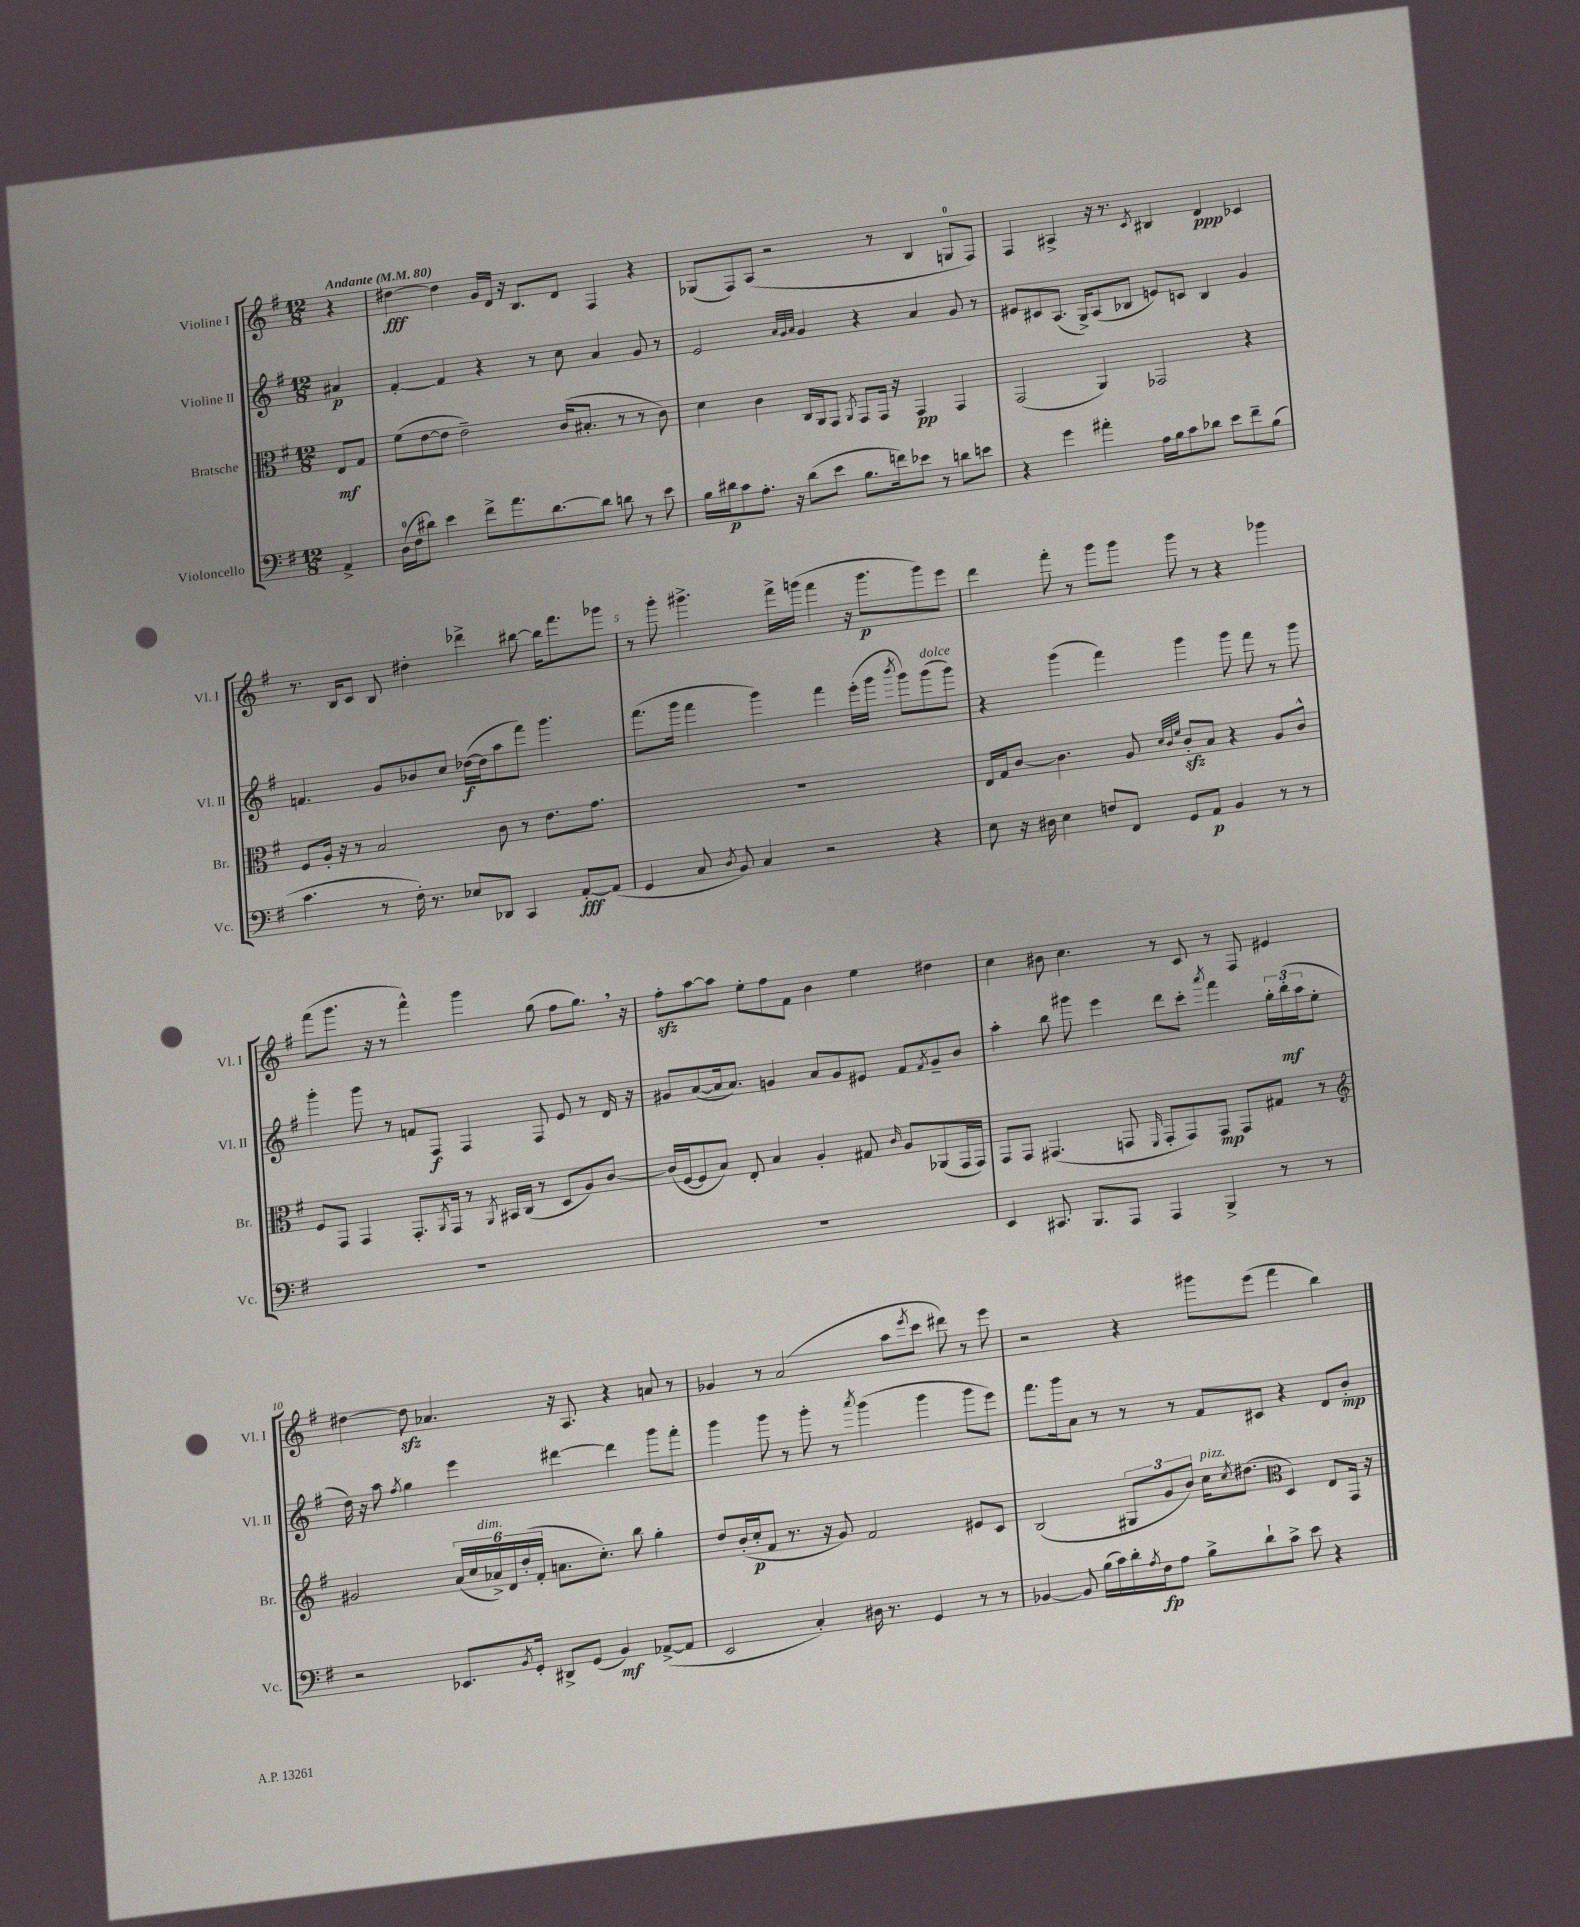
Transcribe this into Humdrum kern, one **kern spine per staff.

**kern	**kern	**kern	**kern
*staff4	*staff3	*staff2	*staff1
*clefF4	*clefC3	*clefG2	*clefG2
*k[f#]	*k[f#]	*k[f#]	*k[f#]
*M12/8	*M12/8	*M12/8	*M12/8
*MM80	*MM80	*MM80	*MM80
4AA^/	8E/L	4a#/	4r
.	8G/J	.	.
=	=	=	=
(16D\LL	(8f#\L	[4f#'/	[4dd#\
16F#\J	.	.	.
8d#\J)	[8e\	.	.
4e\	8e\]J	4f#/]	4dd#\]
.	2e~\)	.	.
8f#^\L	.	4r	16g/LL
.	.	.	16d/JJ
8.a\	.	.	16r
.	.	.	8.B/L
.	.	8r	.
[8.d#\	.	.	.
.	(16c/LK	8cc\	8d/J
.	8.B#'/J	.	.
8d#\]J	.	4a/	4F#/
8d\	8r	.	.
8r	8r	8g/	4r
8e\	8c\)	8r	.
=	=	=	=
16B\LL	4d\	2e/	(8G-/L
16d#\J	.	.	.
8c\	.	.	8F#/)
8.A'\J	4c\	.	(8A/J
.	.	.	2r
16r	.	.	.
.	.	32qqa/LLL	.
.	.	32qqg/	.
.	.	32qqa/JJJ	.
(8d#\L	16C/LL	4g/	.
.	16AA/J	.	.
8e\J	8GG/J	.	.
.	8qAA/	.	.
8.B\L	8GG/L	4r	.
.	16GG/Jk	.	8r
16f\k)	16r	.	.
8e-\J	4GG/	4a/	4B/
8r	.	.	.
8d\L	4GG/	8g/	8G/L
8e\J	.	8r	8F#/J)
=	=	=	=
4r	(2GG/	8e#/L	4F#/
.	.	8c#/	.
4g\	.	(8.A/J	4A#^/
.	.	16G^/LK)	.
4a#'\	4AA/)	(8A/	16r
.	.	.	8.r
.	.	8B-/J	.
.	.	.	8qc/
16A\LL	2GG-/	8e/L)	4B#/
16B\J	.	.	.
8c\	.	8c/J	.
8d-\J	.	4B-/	4d/
8e\L	.	.	.
8f#~\	4r	4g/	4c-/
(8B\J	.	.	.
=	=	=	=
4.c\	8F#/L	4.f/	8.r
.	16A'/Jk	.	.
.	16r	.	16B/LK
.	8r	.	8c/J
8r	2B/	8g/L	8B/
16F#'\)	.	8b-/	4dd#'\
8.r	.	.	.
.	.	8cc/J	.
8E-/L	.	([16dd-\LL	4ddd-^\
.	.	16dd-\]J	.
8DD-/J	8c\	8aa\	.
4CC/	8r	8fff#\J)	[8bb#\
.	8.e\L	4.ggg\	16bb#\]LK
.	.	.	8.fff#\
[8AA'/L	.	.	.
.	8.g\J	.	.
(8AA/]J	.	.	8ggg-\J
=	=	=	=
4GG/	1.r	(8.fff#\L	8r
.	.	.	8ggg'\
.	.	16ggg\Jk	.
8C/	.	4fff#\	4.ggg#^\
8qD/	.	.	.
8BB/)	.	.	.
4C/	.	4ggg\)	.
.	.	.	16fff#^\LL
.	.	.	(16ggg\JJ
2r	.	4fff#\	4fff#\
.	.	(16eee'\LL	16r
.	.	16ggg\JJ	8.ggg\L
.	.	8qbbb/	.
.	.	8ggg\L)	.
4r	.	(8ggg\	8ggg\)
.	.	8ggg\J)	8eee\J
=	=	=	=
8E\	16E/LL	4r	4ddd\
.	16G/J	.	.
16r	[8c/J	.	.
16D#\	.	.	.
4E\	4.c\]	(4ggg\	8fff#'\
.	.	.	8r
8F/L	.	4fff#\)	8ggg\L
8FF#/J	8A/	.	8ggg\J
.	32qqd/LLL	.	.
.	32qqc/	.	.
.	32qqf#/JJJ	.	.
8GG/L	8c'/L	4ggg\	8ggg\
8AA/J	8B/J	.	8r
4BB/	4r	8ggg\	4r
.	.	8fff#\	.
8r	8A/L	8r	4ggg-\
8r	8c^^/J	8ggg\	.
=	=	=	=
1.r	8F#/L	4ggg'\	(8fff#\L
.	8GG/J	.	8.ggg\J
.	4GG/	8ggg\	.
.	.	.	16r
.	.	8r	8r
.	8.GG'/L	8f/L	4fff#^^\)
.	.	8F#/J	.
.	8qAA/	.	.
.	16GG/Jk	.	.
.	8r	4F#/	4ggg\
.	8qAA/	.	.
.	16BB#/LL	.	.
.	(16C/JJ	.	.
.	8r	8F#/	(8gg\
.	8D/L	8e/	8ff#\L
.	8A/)	8r	8.gg\J)
.	[8c/J	16d/	.
.	.	16r	16r
=	=	=	=
1.r	(16c/]LL	8g#/L	8ff#'\L
.	[16F#/J	.	.
.	8F#/]	([8a/	[8aa\
.	8B/J)	16a/]k	8aa\]J
.	.	8.a/J)	.
.	8E'/	.	8ee'\L
.	4B/	4g/	8ff#\
.	.	.	8f#\J
.	4A'/	8a/L	4b\
.	.	8g/	.
.	8G#/	8e#/J	4ee\
.	16qqc/	.	.
.	8A/L	8f#/L	.
.	.	8qf#/	.
.	(8AA-/	8g~/	4dd#\
.	16GG/L	8b/J	.
.	16GG/JJ)	.	.
=	=	=	=
4EE/	8GG/L	4aa'\	4cc\
.	8GG/J	.	.
8.CC#/	(4.GG#/	8bb\	8b#\
.	.	8ggg#\	4.cc\
8.BBB/L	.	.	.
.	.	4eee\	.
8AAA/J	8GG/	.	.
.	16qqFF#/	.	.
4AAA/	8GG'/L	8ddd\L	8r
.	8GG/)	8ccc'\J	8c/
.	.	8qaaa/	.
4BBB^/	8GG/J	4fff#\	8r
.	8GG/L	.	8F#/
8r	8G#/J	24gg'\LL	4e#/
.	.	(24bb'\	.
.	.	24aa\J	.
8r	8r	8ee'\J	.
=	=	=	=
*	*clefG2	*	*
2r	2g#/	16dd\)	[4dd#\
.	.	16r	.
.	.	8aa\	.
.	.	8qff#/	.
.	.	4gg\	8dd#\]
.	.	.	4.a-/
8.EE-/L	(24a/LL	4eee\	.
.	24cc/	.	.
.	24a-^/)	.	.
.	24d/	.	.
.	(24dd'/	.	.
8qBB/	.	.	.
16GG'/Jk	.	.	.
.	24f#'/JJ	.	.
8DD#^/L	8.a\L	[4ddd#\	16r
.	.	.	8.A/
(8GG/J	.	.	.
.	8.cc'\J)	.	.
4BB/)	.	4ddd#\]	4r
.	8bb\	.	.
([8AA-^/L	4gg'\	8ggg\L	8a/
8AA-/]J	.	8fff#'\J	8r
=	=	=	=
2EE/	8dd/L	4ggg\	4g-/
.	(16b'/L	.	.
.	16cc'/J	.	.
.	8f#/J	8ggg\	8r
.	8.r	8r	(2a/
4C'/)	.	8ggg'\	.
.	16r	.	.
.	8g/)	8r	.
.	.	8qaaa/	.
16D#\	2f#/	(4ggg\	.
8.r	.	.	.
.	.	.	8aa\L
.	.	.	8qeee/
4GG/	.	4ggg\	8ccc\J
.	.	.	8ddd#\)
8r	8e#/L	8ggg\L	8r
8r	8c/J	8eee\J)	8eee\
=	=	=	=
[4BB-/	(2B/	8.fff#\L	2r
.	.	16ggg\k	.
8BB-/]	.	8a\J	.
(16B\LL	.	8r	.
16c\)	.	.	.
16d'\	12G#/L	8r	4r
8qA/	.	.	.
16F#\J	.	.	.
.	12g/	.	.
8A\J	.	8r	.
.	12b/J)	.	.
8B^\L	16cc\LK	8f#/L	8ggg#\L
.	8qcc/	.	.
.	(8.dd#\J	.	.
8d`\	.	8c#/J	(8eee\J
*	*clefC3	*	*
8c^\J	4D/)	4r	4fff#\
8e\	.	.	.
4r	8E/L	8d/L	4bb\)
.	16GG/Jk	8b'/J	.
.	16r	.	.
==	==	==	==
*-	*-	*-	*-
